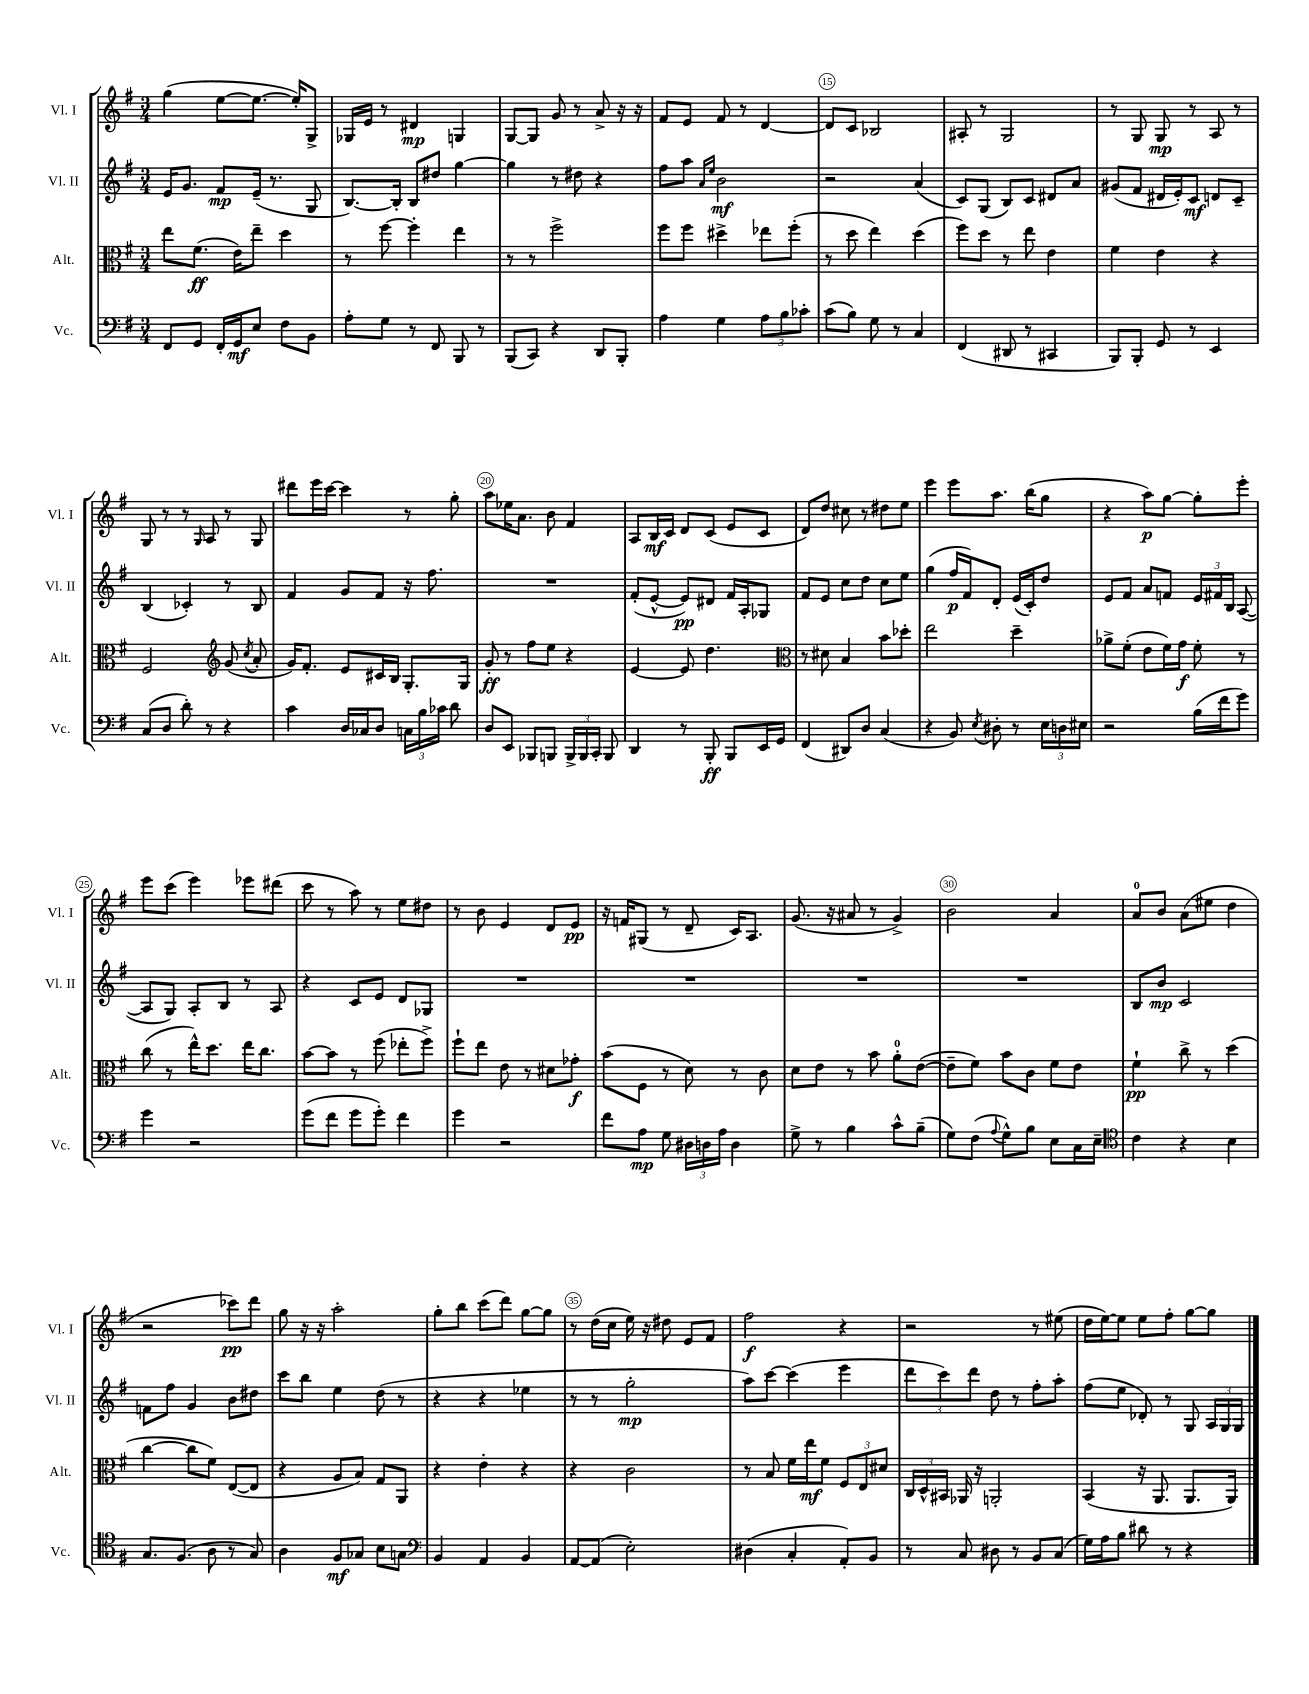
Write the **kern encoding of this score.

**kern	**kern	**kern	**kern
*staff4	*staff3	*staff2	*staff1
*clefF4	*clefC3	*clefG2	*clefG2
*k[f#]	*k[f#]	*k[f#]	*k[f#]
*M3/4	*M3/4	*M3/4	*M3/4
8FF#	8ee	16e	(4gg
.	.	8.g	.
8GG	(8.f#	.	.
16FF#'	.	8f#	[8ee
16GG	16e)	.	.
8E	8ee~	(16e~	8.ee_
.	.	8.r	.
8F#	4dd	.	.
.	.	.	16ee'])
8BB	.	8G	8G^
=	=	=	=
8A'	8r	[8.B)	16G-
.	.	.	16e
8G	[8ff#	.	8r
.	.	16B']	.
8r	4ff#']	8B	4d#
8FF#	.	8dd#	.
8BBB	4ee	[4gg	4G
8r	.	.	.
=	=	=	=
(8BBB	8r	4gg]	[8G
8CC)	8r	.	8G]
4r	2ff#^	8r	8g
.	.	8dd#	8r
8DD	.	4r	8a^
8BBB'	.	.	16r
.	.	.	16r
=	=	=	=
4A	8ff#	8ff#	8f#
.	8ff#	8aa	8e
.	.	16qqa	.
.	.	16qqee	.
4G	4dd#^	2b	8f#
.	.	.	8r
12A	8ee-	.	[4d
12B	.	.	.
.	(8ff#'	.	.
12c-'	.	.	.
=	=	=	=
(8c	8r	2r	8d]
8B)	8dd	.	8c
8G	4ee)	.	2B-
8r	.	.	.
4C	(4dd	(4a	.
=	=	=	=
(4FF#	8ff#)	8c)	8A#'
.	8dd	(8G	8r
8DD#	8r	8B)	2G
8r	8ee	8c	.
4CC#	4e	8d#	.
.	.	8a	.
=	=	=	=
8BBB)	4f#	(8g#	8r
8BBB'	.	8f#	8G
8GG	4e	16d#	8G
.	.	16e')	.
8r	.	8c	8r
4EE	4r	8d	8A
.	.	8c~	8r
=	=	=	=
(8C	2F#	(4B	8G
8D	.	.	8r
8d')	.	4c-')	8r
.	.	.	16qqG
8r	.	.	8A
*	*clefG2	*	*
4r	(8g	8r	8r
.	8qcc	.	.
.	8a'	8B	8G
=	=	=	=
4c	16g)	4f#	8ddd#
.	8.f#'	.	.
.	.	.	16eee
.	.	.	[16ccc
16D	8e	8g	4ccc]
16C-	.	.	.
8D	16c#	8f#	.
.	16B	.	.
24C	8.G'	16r	8r
24B	.	.	.
.	.	8.ff#	.
24c-	.	.	.
8d	.	.	8gg'
.	16G	.	.
=	=	=	=
8D	8g'	2.r	8aa
8EE	8r	.	16ee-
.	.	.	8.a
8BBB-	8ff#	.	.
8BBB	8ee	.	8b
24BBB^	4r	.	4f#
24BBB	.	.	.
24CC'	.	.	.
8BBB	.	.	.
=	=	=	=
4DD	[4e	(8f#'	8A
.	.	[8e^^	16B
.	.	.	16c
8r	8e]	8e])	8d
8BBB'	4.dd	8d#	(8c
8BBB	.	16f#	8e
.	.	16A'	.
16EE	.	8G-	8c
16GG	.	.	.
=	=	=	=
*	*clefC3	*	*
(4FF#	8r	8f#	8d)
.	8d#	8e	8dd
8DD#)	4B	8cc	8cc#
8D	.	8dd	8r
(4C	8b	8cc	8dd#
.	8dd-'	8ee	8ee
=	=	=	=
4r	2ee	(4gg	4eee
8BB)	.	16ff#	8eee
.	.	16f#)	.
8qE	.	.	.
8D#'	.	8d'	8.aa
8r	4dd~	(16e	.
.	.	16c')	(16bb
24E	.	8dd	8gg
24D	.	.	.
24E#	.	.	.
=	=	=	=
2r	8a-^	8e	4r
.	(8f#'	8f#	.
.	8e	8a	8aa)
.	16f#)	8f	[8gg
.	16g	.	.
(16B	8f#'	24e	8gg']
.	.	24f#	.
16f#	.	.	.
.	.	24B	.
8g)	8r	([8A	8eee'
=	=	=	=
4g	(8cc	8A]	8eee
.	8r	8G)	(8ccc
2r	16ee^^)	8A'	4eee)
.	8.dd	.	.
.	.	8B	.
.	16ee	8r	8eee-
.	8.cc	.	.
.	.	8A	(8ddd#
=	=	=	=
(8g	[8b	4r	8ccc
8f#	8b]	.	8r
8g	8r	8c	8aa)
8g')	(8ff#	8e	8r
4f#	8ee-'	8d	8ee
.	8ff#^)	8G-	8dd#
=	=	=	=
4g	8ff#`	2.r	8r
.	8ee	.	8b
2r	8e	.	4e
.	8r	.	.
.	8d#	.	8d
.	8g-'	.	8e
=	=	=	=
8f#	(8b	2.r	16r
.	.	.	16f
8A	8F#	.	(8G#
8G	8r	.	8r
24D#	8d)	.	8d~
24D	.	.	.
24A	.	.	.
4D	8r	.	16c)
.	.	.	8.A
.	8c	.	.
=	=	=	=
8G^	8d	2.r	(8.g
8r	8e	.	.
.	.	.	16r
4B	8r	.	8a#
.	8b	.	8r
8c^^	8a'	.	4g^)
(8B~	([8e	.	.
=	=	=	=
8G)	8e~]	2.r	2b
(8F#	8f#)	.	.
8qqA	.	.	.
8G^^)	8b	.	.
8B	8c	.	.
8E	8f#	.	4a
16C	8e	.	.
16E~	.	.	.
=	=	=	=
*clefC4	*	*	*
4c	4f#`	8B	8a
.	.	8b	8b
4r	8cc^	2c	(8a
.	8r	.	8ee#
4B	(4dd	.	4dd
=	=	=	=
8.G	[4cc	8f	2r
.	.	8ff#	.
(8.F#	.	.	.
.	8cc]	4g	.
8A	8f#)	.	.
8r	([8E	8b	8ccc-)
8G)	8E]	8dd#	8ddd
=	=	=	=
4A	4r	8ccc	8gg
.	.	8bb	16r
.	.	.	16r
8F#	8A	4ee	2aa'
8G-	8B)	.	.
8B	8G	(8dd	.
8G	8AA	8r	.
=	=	=	=
*clefF4	*	*	*
4BB	4r	4r	8gg'
.	.	.	8bb
4AA	4e'	4r	(8ccc
.	.	.	8ddd)
4BB	4r	4ee-	[8gg
.	.	.	8gg]
=	=	=	=
[8AA	4r	8r	8r
(8AA]	.	8r	(16dd
.	.	.	16cc
2E')	2c	2gg'	16ee)
.	.	.	16r
.	.	.	8dd#
.	.	.	8e
.	.	.	8f#
=	=	=	=
(4D#	8r	8aa)	2ff#
.	8B	[8ccc	.
4C'	16f#	(4ccc]	.
.	16ee	.	.
.	8f#	.	.
8AA')	12F#	4eee	4r
.	12E	.	.
8BB	.	.	.
.	12d#	.	.
=	=	=	=
8r	24C	12ddd	2r
.	24D^^	.	.
.	24BB#	12ccc)	.
8C	16AA-	.	.
.	.	12ddd	.
.	16r	.	.
8D#	2AA'	8dd	.
8r	.	8r	.
8BB	.	8ff#'	8r
(8C	.	8aa'	(8ee#
=	=	=	=
16G)	(4BB	(8ff#	16dd
16A	.	.	[16ee)
8B	.	8ee	8ee]
8d#	16r	8d-')	8ee
.	8.AA	.	.
8r	.	8r	8ff#'
4r	8.AA	8G	[8gg
.	.	24A	8gg]
.	.	24G	.
.	16AA)	.	.
.	.	24G	.
==	==	==	==
*-	*-	*-	*-
